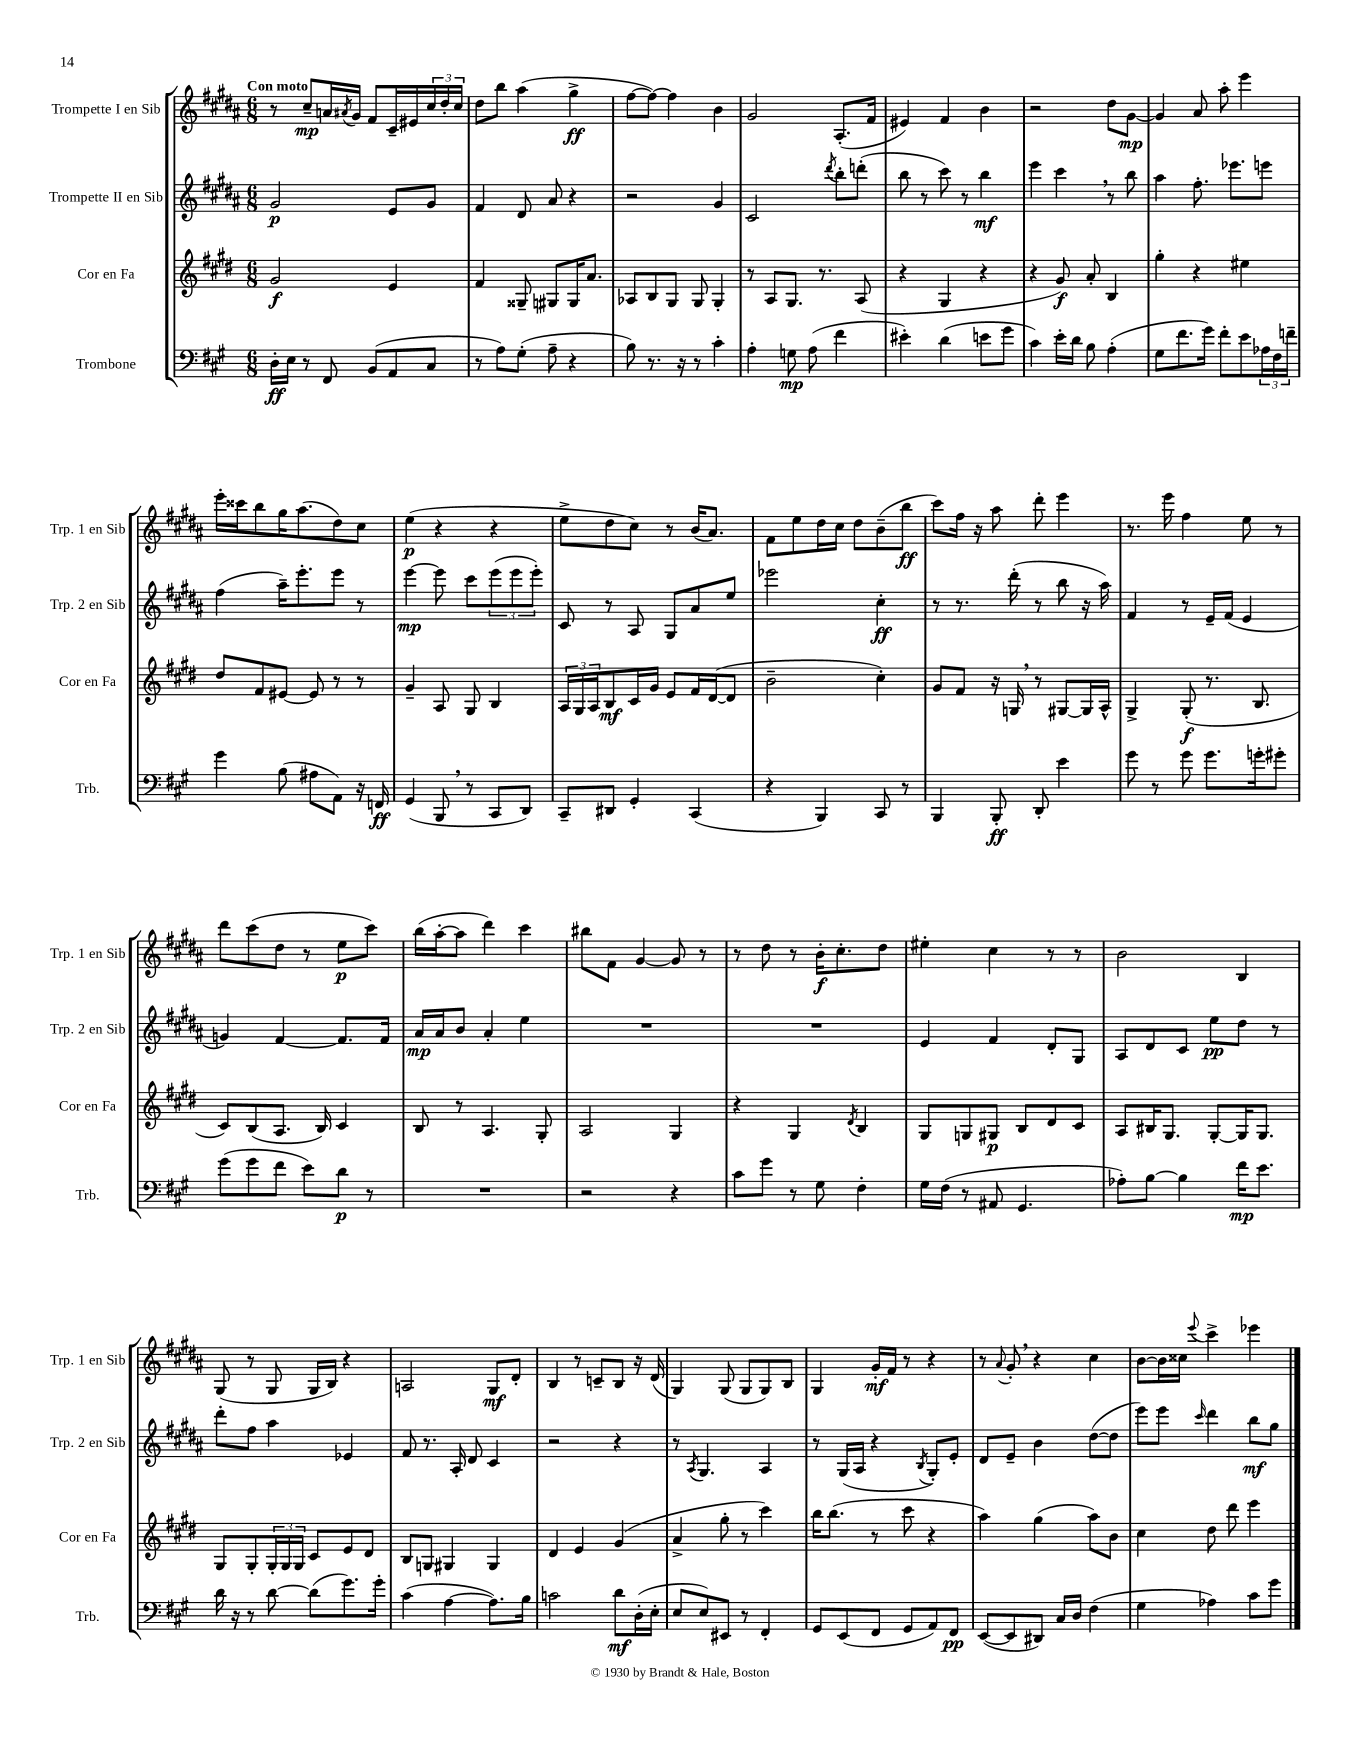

**kern	**kern	**kern	**kern
*staff4	*staff3	*staff2	*staff1
*clefF4	*clefG2	*clefG2	*clefG2
*k[f#c#g#]	*k[f#c#g#d#]	*k[f#c#g#d#a#]	*k[f#c#g#d#a#]
*M6/8	*M6/8	*M6/8	*M6/8
16D'\LL	2g#/	2g#/	8r
16E\JJ	.	.	.
8r	.	.	8cc#~/L
8FF#/	.	.	16a/L
.	.	.	8qa#/
.	.	.	16g#/JJ
(8BB/L	.	.	8f#/L
8AA/	4e/	8e/L	16c#~/L
.	.	.	16e#/
8C#/J	.	8g#/J	24cc#/
.	.	.	24dd#'/
.	.	.	24cc#/JJ
=	=	=	=
8r	4f#/	4f#/	8dd#\L
8A\L)	.	.	8bb\J
(8G#'\J	8G##~/	8d#/	(4aa#\
8A~\	8G#/L	8a#/	.
4r	16G#/K	4r	4gg#^\
.	8.a/J	.	.
=	=	=	=
8B\)	8A-/L	2r	[8ff#\L
8.r	8B/	.	8ff#\_J)
.	8G#/J	.	4ff#\]
16r	.	.	.
8r	8G#/	.	.
4c#'\	4G#'/	4g#/	4b\
=	=	=	=
4A'\	8r	2c#/	2g#/
.	8A/L	.	.
8G\	8.G#/J	.	.
(8A\	.	.	.
.	8.r	.	.
.	.	8qddd#/	.
4f#\	.	8bb'\L	(8.A#'/L
.	(8A/	(8ddd'\J	.
.	.	.	16f#/Jk
=	=	=	=
4e#'\)	4r	8bb\	4e#/)
.	.	8r	.
(4d\	4G#/	8ccc#\)	4f#/
.	.	8r	.
8e\L	4r	4bb\	4b\
8g#\J	.	.	.
=	=	=	=
4c#\)	4r	4eee\	2r
16e'\LL	8g#/)	4ccc#\	.
16d\JJ	.	.	.
8B\	8a'/	.	.
(4A'\	4B/	8r	8dd#\L
.	.	8bb\	[8g#\J
=	=	=	=
8G#\L	4gg#'\	4aa#\	4g#/]
8.f#\	.	.	.
.	4r	8.ff#'\	8a#/
16g#\Jk)	.	.	.
8f#'\L	.	.	8aa#'\
.	.	8.eee-\L	.
8e\	4ee#\	.	4eee\
24A-\L	.	8eee\J	.
24F#\	.	.	.
24f~\JJ	.	.	.
=	=	=	=
4g#\	8dd#/L	(4ff#\	16eee'\LL
.	.	.	16ccc##\J
.	8f#/	.	8bb\
(8B\	[8e#/J	16aa#~\LK)	16gg#\K
.	.	8.eee'\	(8.aa#\
8A#\L	8e#/]	.	.
8AA\J)	8r	8eee\J	8dd#\)
16r	8r	8r	8cc#\J
16FF/	.	.	.
=	=	=	=
(4GG#/	4g#~/	[4eee\	(4ee\
8BBB/	8A/	8eee\]	4r
8r	8G#/	8ccc#\L	.
8CC#/L	4B/	(12eee\	4r
.	.	12eee\	.
8DD/J)	.	.	.
.	.	12eee'\J)	.
=	=	=	=
8CC#~/L	24A/LL	8c#/	8ee^\L
.	24G#/	.	.
.	24A/J	.	.
8DD#/J	8B/	8r	8dd#\
4GG#'/	16c#/L	8A#/	8cc#\J)
.	16g#/JJ	.	.
.	8e/L	8G#/L	8r
(4CC#/	16f#/L	8a#/	(16b/LK
.	([16d#/J	.	8.a#/J)
.	8d#/]J	8ee/J	.
=	=	=	=
4r	2b~\	2eee-\	8f#\L
.	.	.	8ee\
4BBB/)	.	.	16dd#\L
.	.	.	16cc#\JJ
.	.	.	8dd#\L
8CC#/	4cc#'\)	4cc#'\	(8b~\
8r	.	.	8bb\J
=	=	=	=
4BBB/	8g#/L	8r	8ccc#\L)
.	8f#/J	8.r	16ff#\Jk
.	.	.	16r
8BBB'/	16r	.	8aa#\
.	16G/	(16ddd#'\	.
8DD'/	8r	8r	8ddd#'\
4e\	[8G#/L	8bb\	4eee\
.	16G#/]L	16r	.
.	16A^^/JJ	16aa#\)	.
=	=	=	=
8g#\	4G#^/	4f#/	8.r
8r	.	.	.
.	.	.	16eee\
8g#\	(8G#'/	8r	4ff#\
8.g#\L	8.r	16e~/LL	.
.	.	(16f#/JJ	.
.	.	4e/	8ee\
16g'\k	8.B/	.	.
8g#'\J	.	.	8r
=	=	=	=
(8g#\L	8c#/L)	4g/)	8ddd#\L
8g#\	(8B/	.	(8ccc#\
8f#\J	8.A/J	[4f#/	8dd#\J
8e\L)	.	.	8r
.	16B/)	.	.
8d\J	4c#/	8.f#/]L	8ee\L
8r	.	.	8ccc#\J)
.	.	16f#/Jk	.
=	=	=	=
2.r	8B/	16a#/LL	(16bb\LL
.	.	16a#/J	[16aa#'\J
.	8r	8b/J	8aa#\]J
.	4.A/	4a#'/	4ddd#\)
.	.	4ee\	4ccc#\
.	8G#'/	.	.
=	=	=	=
2r	2A/	2.r	8bb#\L
.	.	.	8f#\J
.	.	.	[4g#/
4r	4G#/	.	8g#/]
.	.	.	8r
=	=	=	=
8c#\L	4r	2.r	8r
8g#\J	.	.	8dd#\
8r	4G#/	.	8r
8G#\	.	.	16b'\LK
.	.	.	8.cc#'\
.	8qd#/	.	.
4F#'\	4B/	.	.
.	.	.	8dd#\J
=	=	=	=
16G#\LL	8G#/L	4e/	4ee#'\
(16F#\JJ	.	.	.
8r	8G/	.	.
8AA#/	8G#/J	4f#/	4cc#\
4.GG#/	8B/L	.	.
.	8d#/	8d#'/L	8r
.	8c#/J	8G#/J	8r
=	=	=	=
8A-'\L)	8A/L	8A#/L	2b\
[8B\J	16B#/K	8d#/	.
.	8.G#/J	.	.
4B\]	.	8c#/J	.
.	[8G#'/L	8ee\L	.
16f#\LK	16G#/]K	8dd#\J	4B/
8.e\J	8.G#/J	.	.
.	.	8r	.
=	=	=	=
16d\	8G#/L	8ddd#'\L	(8G#/
16r	.	.	.
8r	8G#'/	8ff#\J	8r
[8d\	24G#'/L	4aa#\	8G#/
.	24G#/	.	.
.	24G#/JJ	.	.
(8d\]L	8c#/L	.	16G#/LL
.	.	.	16B/JJ)
8.g#\)	8e/	4e-/	4r
.	8d#/J	.	.
16g#'\Jk	.	.	.
=	=	=	=
(4c#\	8B/L	8f#/	2A/
.	8G/J	8.r	.
[4A\	4G#/	.	.
.	.	16A#'/	.
.	.	8d#/	.
8.A\]L)	4G#/	4c#/	8G#/L
.	.	.	8d#'/J
16B\Jk	.	.	.
=	=	=	=
2c\	4d#/	2r	4B/
.	4e/	.	8r
.	.	.	8c~/L
8d\L	(4g#/	4r	8B/J
(16D'\L	.	.	16r
16E'\JJ	.	.	(16d#/
=	=	=	=
8E/L	4a^/	8r	4G#/)
.	.	8qA#/	.
8E/)	.	4.G#/	.
8EE#/J	8gg#'\	.	(8G#/
8r	8r	.	8G#/L
4FF#'/	4ccc#\)	4A#/	8G#/)
.	.	.	8B/J
=	=	=	=
8GG#/L	16bb\LK	8r	4G#/
.	(8.bb\J	.	.
(8EE/	.	(16G#/LL	.
.	.	16A#/JJ	.
8FF#/J	8r	4r	16g#'/LL
.	.	.	16f#/JJ
8GG#/L	8ccc#\	.	8r
.	.	8qB/	.
8AA/)	4r	8G#'/L)	4r
8FF#/J	.	8e'/J	.
=	=	=	=
([8EE/L	4aa\)	8d#/L	8r
.	.	.	8qqa#/
8EE/]	.	8e~/J	8g#'/
8DD#/J)	(4gg#\	4b\	4r
16C#/LL	.	.	.
16D/JJ	.	.	.
(4F#\	8aa\L)	([8dd#\L	4cc#\
.	8b\J	8dd#\]J	.
=	=	=	=
4G#\	4cc#\	8eee\L)	[8b\L
.	.	8eee\J	16b\]L
.	.	.	16cc##\JJ
.	.	16qqccc#/	8qqeee/
4A-\)	8dd#\	4ddd#\	4ccc#^\
.	8ddd#\	.	.
8c#\L	4eee\	8bb\L	4eee-\
8g#\J	.	8gg#\J	.
==	==	==	==
*-	*-	*-	*-
